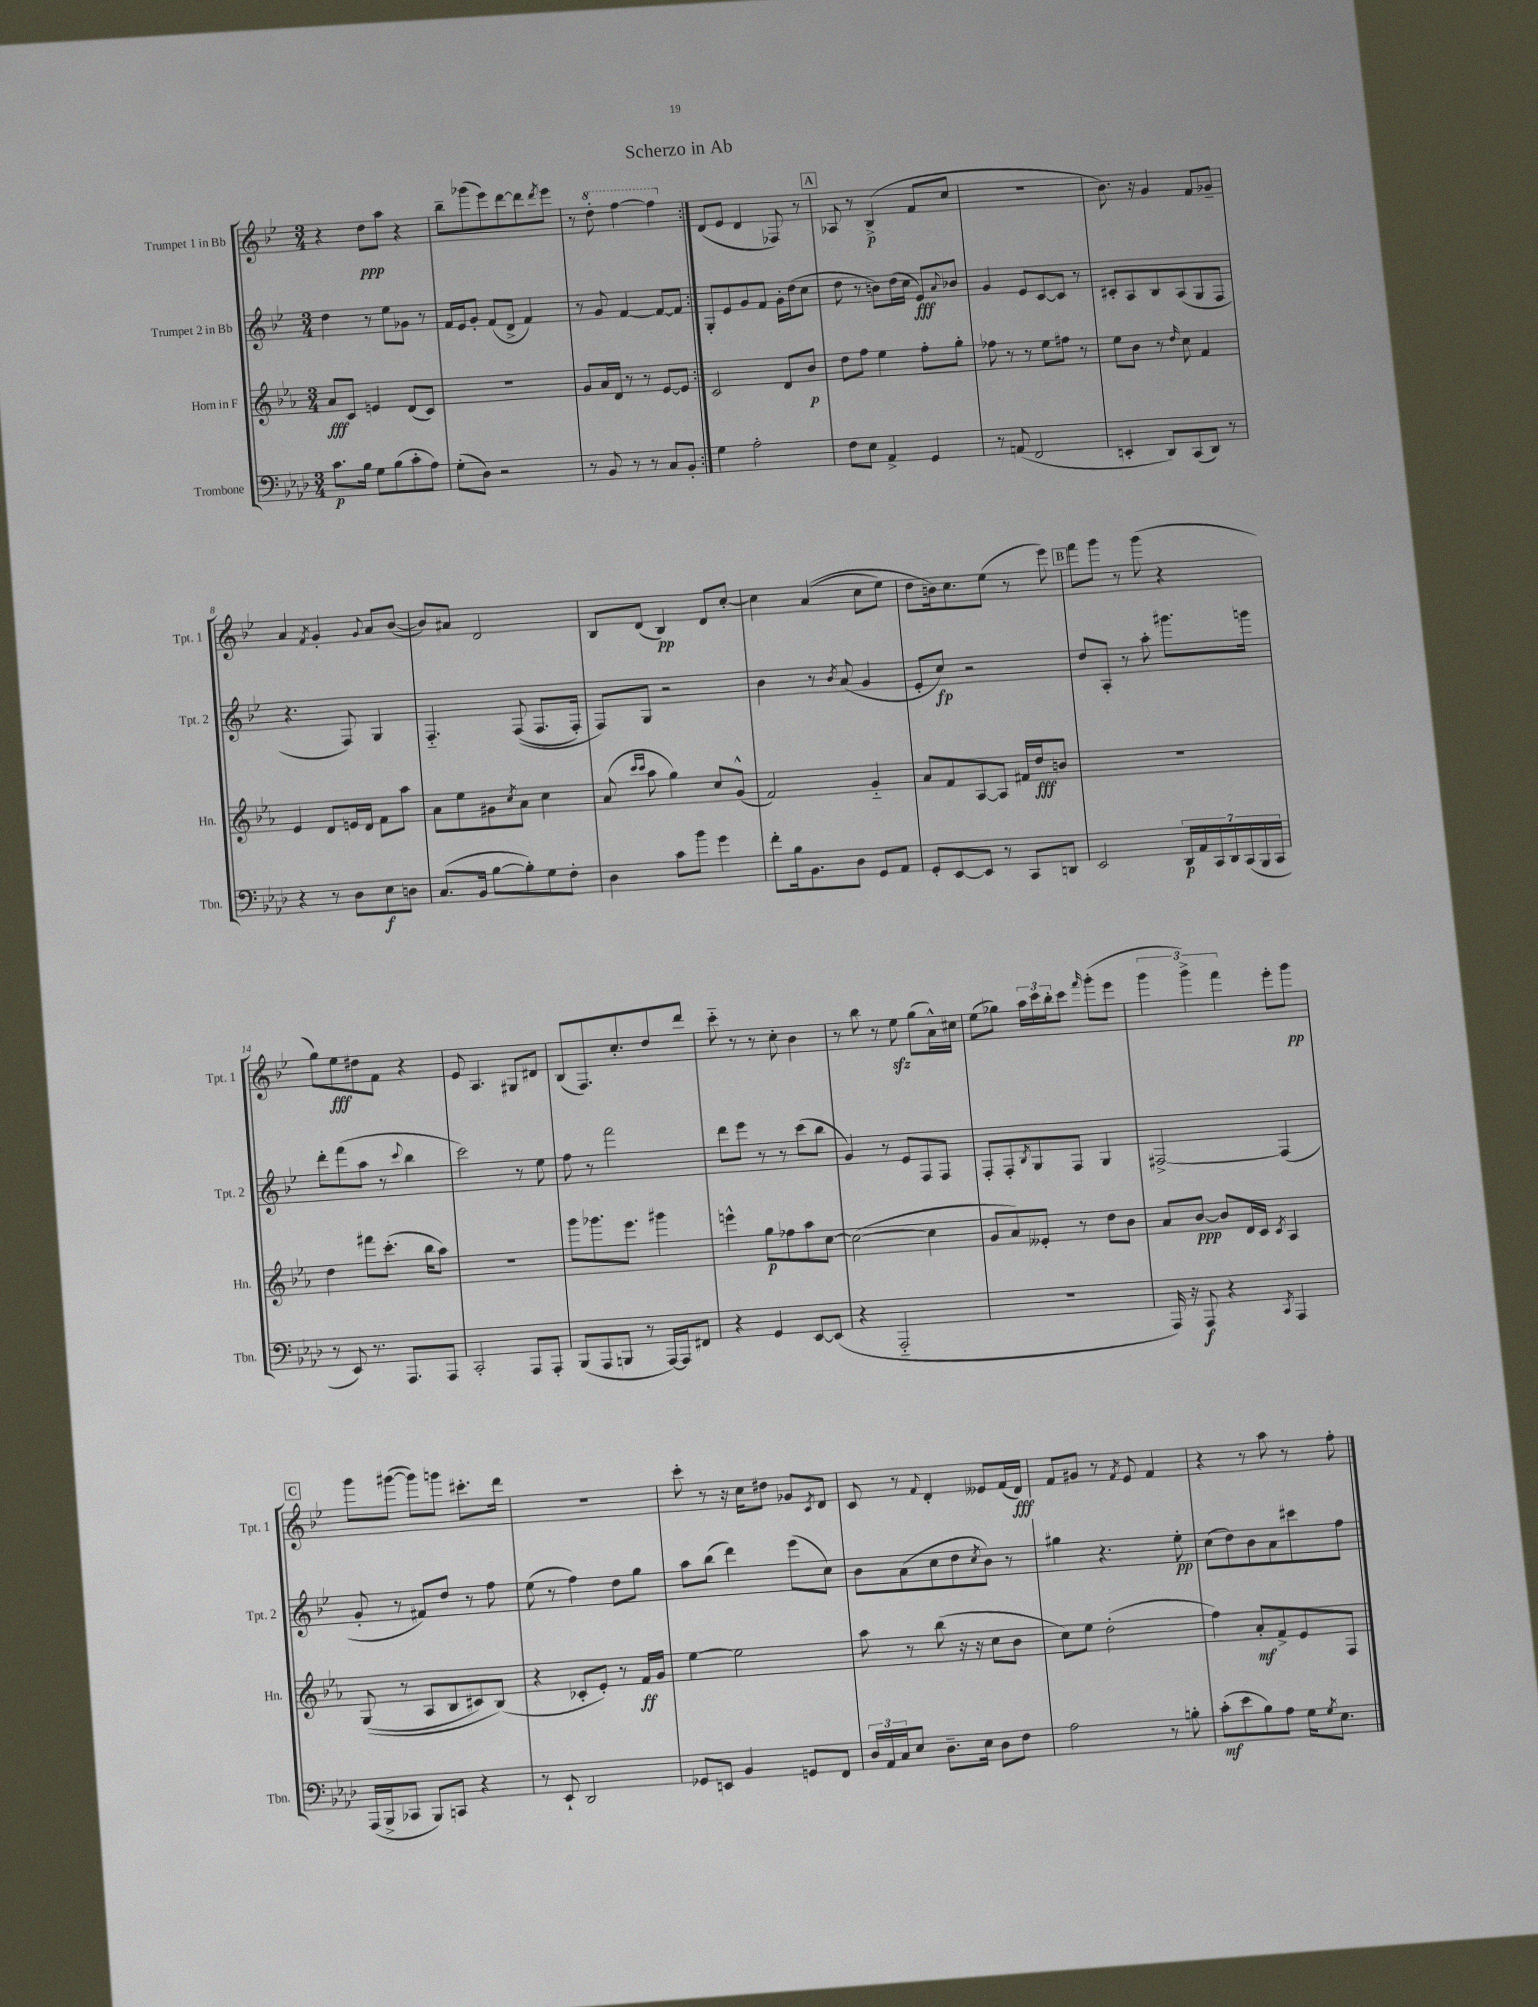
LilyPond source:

\header { title = "Scherzo in Ab" }
<<
\new StaffGroup <<
\new Staff = "s0" \with { instrumentName = "Trumpet 1 in Bb" shortInstrumentName = "Tpt. 1" } {
    \clef treble \key bes \major \numericTimeSignature \time 3/4
    \repeat volta 2 { r4 d''8\ppp a''8 r4 |
    bes''8-- ges'''8( ees'''8) d'''8~ d'''8 \acciaccatura { d'''8 } ees'''8 |
    r8 \ottava #1 d'''8-. f'''4~ f'''4 \ottava #0 | }
    d'8( ees'8 d'4 fes8) r8 |
    \mark \markup { \box "A" } aes8 r8 bes4->\p( f'8 c''8 |
    R2. |
    bes'8.) r16 g'4 f'8 ges'8-- |
    a'4 \acciaccatura { f'8 } g'4-. \appoggiatura { g'8 } a'8 bes'8~( |
    bes'8) ais'8 d'2 |
    bes8 d'8( bes4\pp) d'8 c''8~-. |
    c''4 a'4(\( c''8 ees''8) |
    d''8 b'16\) c''8. ees''8( r8 ees'''8) |
    \mark \markup { \box "B" } f'''8 g'''8 r8 g'''8( r4 |
    g''8) ees''8\fff dis''8 f'8 r4 |
    ees'8 a4. gis8 dis'8 |
    bes8( f8.) c''8.-. d''8 d'''8 |
    c'''8-_ r8 r8 c''8-. bes'4 |
    r8 bes''8 r8 ees''8\sfz g''8( a'16-^) cis''16 |
    ees''8( ges''8) \tuplet 3/2 { a''16 c'''16 bes''16-. } c'''8 \grace { f'''16 } g'''8-.( ees'''8 |
    \tuplet 3/2 { g'''4 g'''4->) f'''4 } ees'''8-. g'''8\pp |
    \mark \markup { \box "C" } g'''8 gis'''8~( gis'''8) g'''8 cis'''8.-. d'''16 |
    R2. |
    c'''8-. r8 r16 c''16 dis''8 ges'8 \acciaccatura { c'8 } d'8 |
    c'8 r8 \appoggiatura { f'8 } d'4-. eeses'8 f'16( d'16\fff) |
    f'8 gis'8 r8 \acciaccatura { f'8 } ees'8 f'4 |
    r4 r8 a''8 r8 f''8-. \bar "|." |
}
\new Staff = "s1" \with { instrumentName = "Trumpet 2 in Bb" shortInstrumentName = "Tpt. 2" } {
    \clef treble \key bes \major \numericTimeSignature \time 3/4
    \repeat volta 2 { d''4 r8 ees''8 ges'8 r8 |
    f'16 ees'16 g'8-. f'8( d'8-> f'4) |
    r8 g'8 f'4~ f'8~ f'8 | }
    g8-. ees'8 g'8 f'8 g'16-. d''16( c''8 |
    \mark \markup { \box "A" } d''8 r8 b'8) d''16( c''16 ees'8\fff) \appoggiatura { a'8 } bes'8 |
    g'4 ees'8 c'8~ c'8 r8 |
    cis'8-. a8 bes8 a8( g8 f8 |
    r4. f8) g4 |
    f4.-_ f8(\( f8. f16-.) |
    f8\) g8 r2 |
    bes'4 r8 \acciaccatura { bes'8 } a'8( g'4 |
    ees'8-. c''8\fp) r2 |
    \mark \markup { \box "B" } d''8 a8-. r8 a''8-. gis'''8. g'''16 |
    d'''8-. f'''8( a''8 r8 \appoggiatura { c'''8 } bes''4 |
    c'''2) r8 ees''8 |
    f''8 r8 f'''2 |
    d'''8 ees'''8 r8 r8 c'''8( bes''8 |
    g'4) r8 ees'8 f8 f8 |
    f8-. f8-. \acciaccatura { bes8 } g8 f8 g4 |
    fis2~-> fis4( |
    \mark \markup { \box "C" } g'8-. r8 fis'8) d''8 r8 f''8 |
    ees''8( r8 f''4) d''8 g''8 |
    a''8 bes''8( d'''4) ees'''8( c''8) |
    bes'8 a'8( c''8 d''8 \acciaccatura { c''8 } bes'8) r8 |
    gis''4 r4. ees''8-.\pp |
    c''8( d''8) bes'8 a'8 cis'''8 f''8 \bar "|." |
}
\new Staff = "s2" \with { instrumentName = "Horn in F" shortInstrumentName = "Hn." } {
    \clef treble \key ees \major \numericTimeSignature \time 3/4
    \repeat volta 2 { aes'8\fff c'8 e'4 d'8( c'8) |
    R2. |
    g'8 aes'16 d'16 r8 r8 ees'8~ ees'8 | }
    c'2 d'8 bes'8\p |
    \mark \markup { \box "A" } d''8 f''8 ees''4 f''8-. g''8-. |
    fes''8 r8 r8 ees''8 fis''8 r8 |
    ees''8 bes'8 r8 \grace { d''16 } c''8 f'4 |
    ees'4 d'8 e'16 d'16 f'8 aes''8 |
    aes'8 ees''8 gis'8 \acciaccatura { c''8 } aes'8 c''4 |
    aes'8( \grace { c'''16 c'''16 } aes''8 g''4) c''8 g'8-^( |
    f'2) g'4-_ |
    aes'8 f'8 aes8~ aes8 fis'16 d''16\fff b'8 |
    \mark \markup { \box "B" } R2. |
    d''4 fis'''8 c'''8.-.( bes''16 aes''8) |
    R2. |
    g'''8 ges'''8. ees'''8. gis'''4 |
    e'''4-^ g''8\p fes''8 aes''8 c''8~ |
    c''2~( c''4 |
    g'8 aes'8) eeses'8-. r8 d''8 bes'8 |
    aes'8 bes'8~\ppp bes'8 d'16 c'16 \acciaccatura { c'8 } aes4 |
    \mark \markup { \box "C" } g8(\( r8 aes8 bes8 cis'8) bes8(\) |
    r4 ces'8-. ees'8-.) r8 f'16\ff g'16 |
    ees''4~ ees''2 |
    aes''8 r8 bes''8( r16 r16 c''8 bes'8 |
    c''8) ees''8 d''2-.( |
    f''4) aes'8-.\mf f'8-> ees'8 f8 \bar "|." |
}
\new Staff = "s3" \with { instrumentName = "Trombone" shortInstrumentName = "Tbn." } {
    \clef bass \key aes \major \numericTimeSignature \time 3/4
    \repeat volta 2 { c'8.\p bes16 g8 bes8( c'8-. aes8) |
    g8-.( des8) r2 |
    r8 bes,8 r8 r8 c8 bes,8-. | }
    g4 aes2-. |
    \mark \markup { \box "A" } f8 ees8 aes,4-> g,4 |
    r8 a,8( f,2 |
    e,4-. des,8) c,8( des,8) r8 |
    r4 r8 des8 ees8\f d8 |
    c8.( bes,16 bes8~ bes8-.) g8 f8-. |
    des4 c'8 bes'8 g'4 |
    f'8-. bes16 bes,8. des8 g,8 aes,8 |
    g,8-. ees,8~ ees,8 r8 c,8 d,8 |
    \mark \markup { \box "B" } ees,2 \tuplet 7/4 { des,16\p aes,16 c,16 des,16 c,16( bes,,16 c,16 } |
    r8 ees,8) r8. aes,,8. aes,,8 |
    c,2-. aes,,8 aes,,8-. |
    bes,,8( aes,,8 b,,8 r8 aes,,16~) aes,,16 fis,8 |
    r4 g,4 ees,8~ ees,8( |
    r4 aes,,2-_ |
    R2. |
    aes,,16) r16 aes,,8\f r4 \acciaccatura { c,8 } aes,,4 |
    \mark \markup { \box "C" } aes,,16( bes,,16-> ces,8 bes,,8) c,8 r4 |
    r8 ees,8-! des,2 |
    ges,8 e,8 bes,4 g,8 f,8 |
    \tuplet 3/2 { des16 aes,16 c16 } ees8 des8.-- ees16 des8 f8 |
    aes2 r8 b8-. |
    c'8-.\mf( ees'8 bes8) aes8 g16 \acciaccatura { g8 } ees8. \bar "|." |
}
>>
>>
